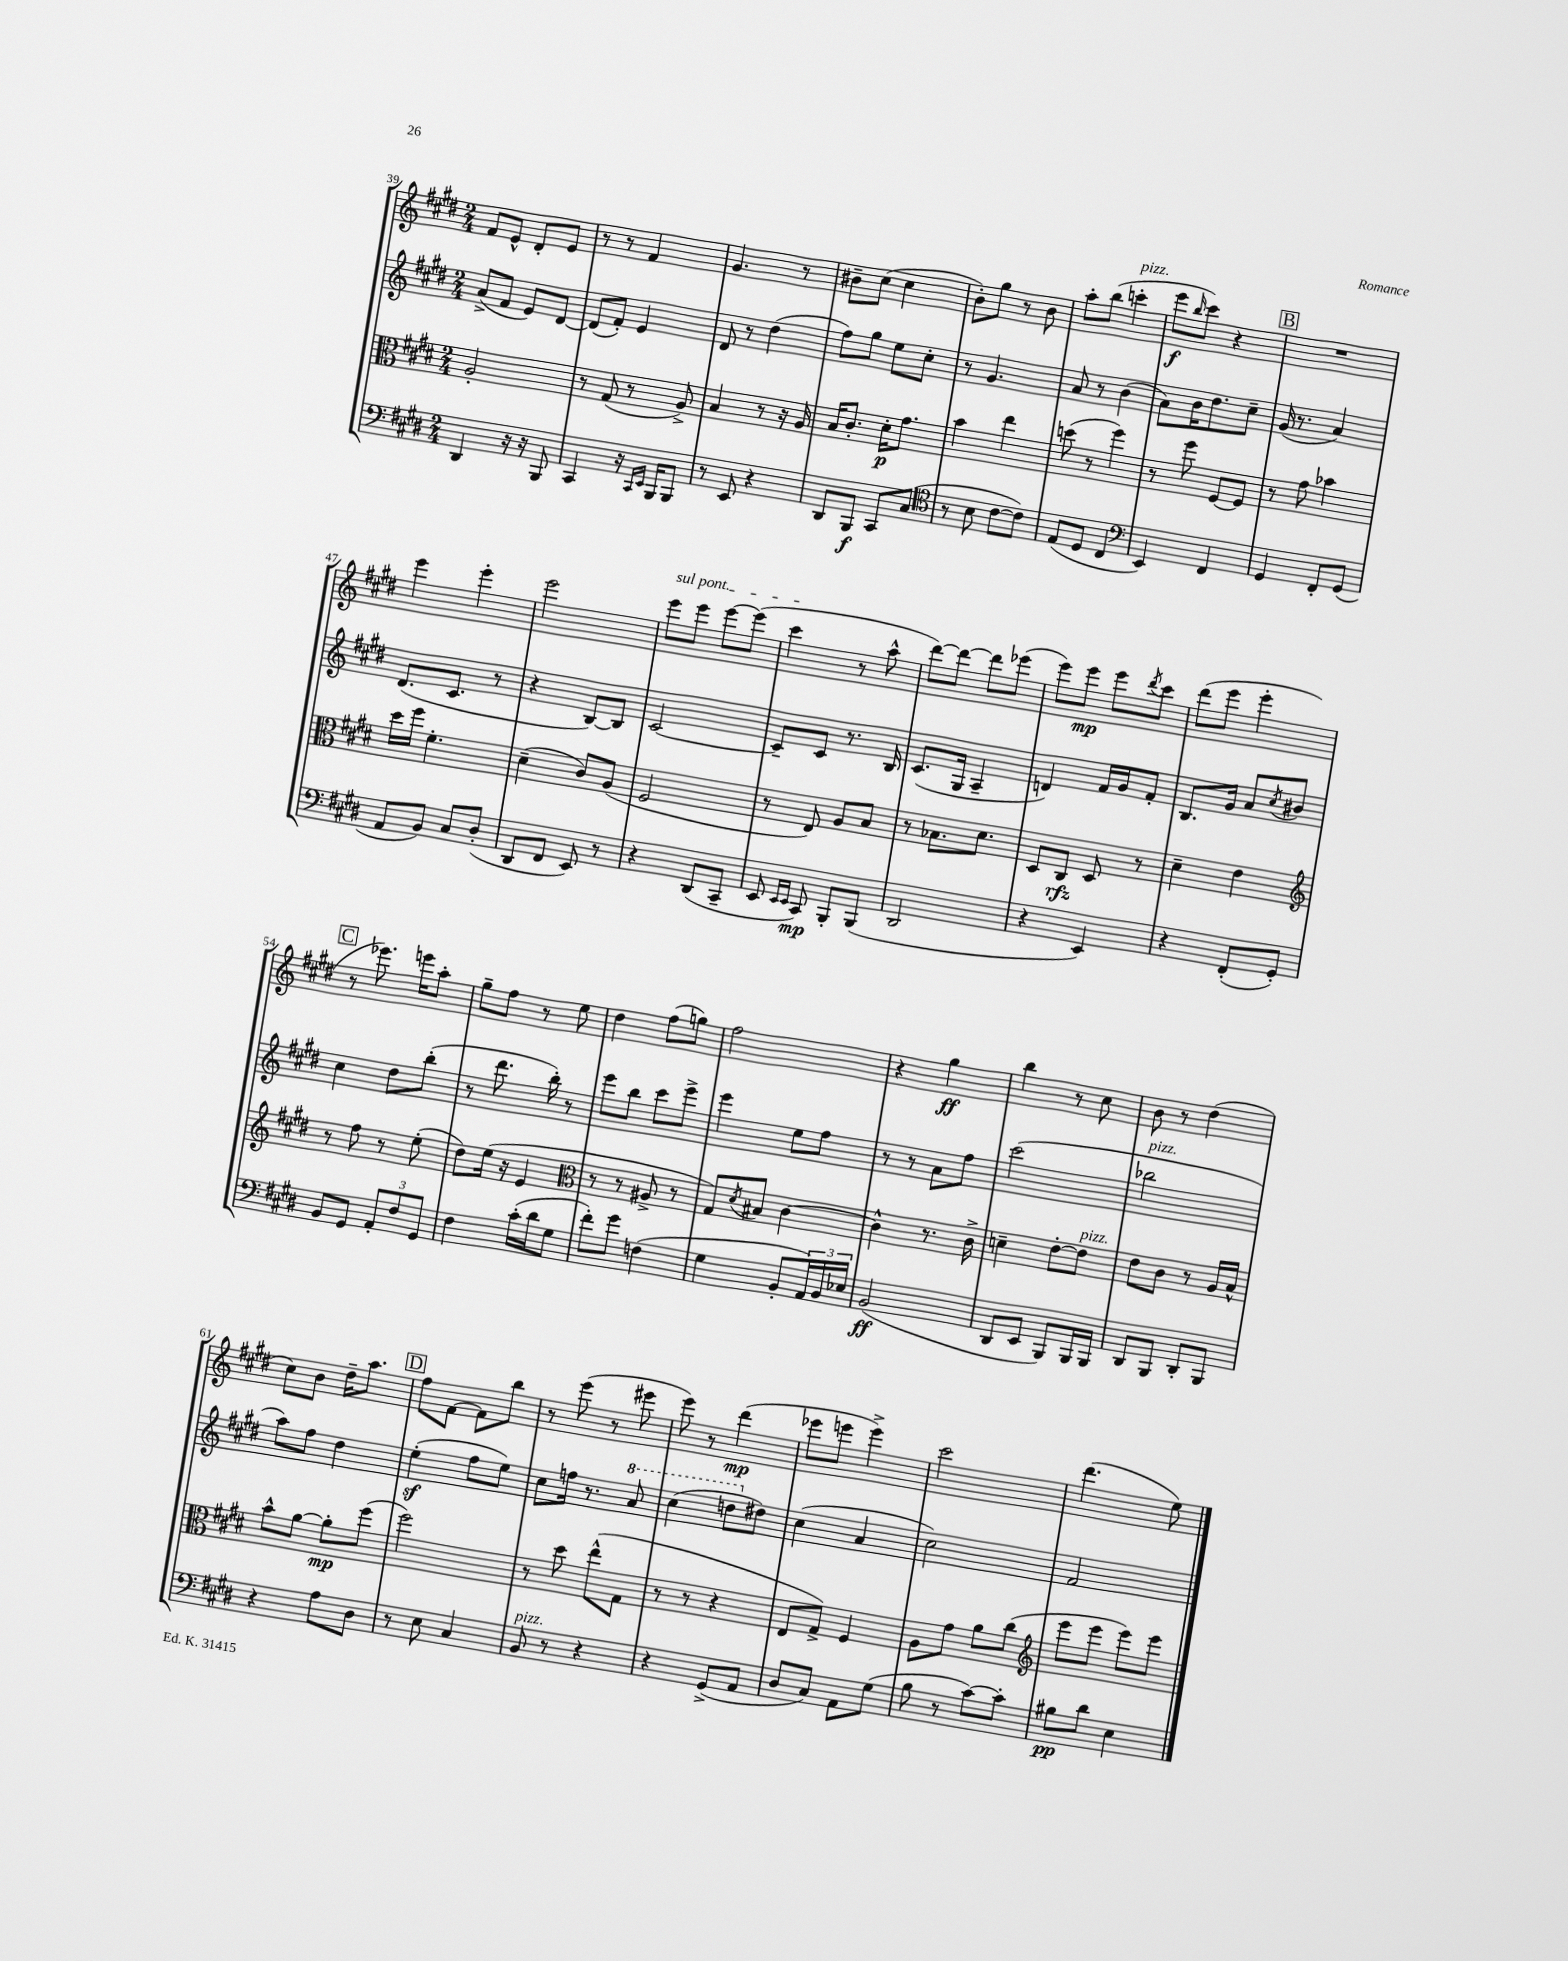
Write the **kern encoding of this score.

**kern	**kern	**kern	**kern
*staff4	*staff3	*staff2	*staff1
*clefF4	*clefC3	*clefG2	*clefG2
*k[f#c#g#d#]	*k[f#c#g#d#]	*k[f#c#g#d#]	*k[f#c#g#d#]
*M2/4	*M2/4	*M2/4	*M2/4
4DD#/	2A'/	(8a^/L	8f#/L
.	.	8f#/J	8e^^/J
16r	.	8e/L)	8d#'/L
16r	.	.	.
8BBB/	.	[8d#/J	8e/J
=	=	=	=
4CC#/	8r	(8d#/]L	8r
.	(8G#/	8f#'/J)	8r
16r	8r	4e/	4f#/
16qqCC#/LL	.	.	.
16qqEE/JJ	.	.	.
16BBB/LK	.	.	.
8BBB/J	8A^/)	.	.
=	=	=	=
8r	4B/	8d#/	4.g#/
8EE/	.	8r	.
4r	8r	(4dd#\	.
.	16r	.	8r
.	16A/	.	.
=	=	=	=
8DD#/L	16B/LK	8ff#\L)	8b#~\L
.	8.c#'/J	.	.
8BBB/J	.	8gg#\J	(8cc#\J
8CC#/L	16d#'\LK	8ee\L	4cc#\
.	8.g#\J	.	.
(8C#/J	.	8cc#'\J	.
=	=	=	=
*clefC4	*	*	*
8r	4b\	8r	8b'\L)
8B\	.	4.g#/	8gg#\J
[8c#\L	4ee\	.	8r
8c#\]J)	.	.	8b\
=	=	=	=
(8E/L	(8dd\	8a/	8aa'\L
8D#/J	8r	8r	(8bb\J
4C#/	4ff#\)	(4b\	4ccc'\
=	=	=	=
*clefF4	*	*	*
4EE/)	8r	8a\L)	8eee\L
.	.	.	16qqbb/
.	8ff#\	16b\K	8ccc#\J)
.	.	8.dd#\	.
4FF#/	[8F#/L	.	4r
.	8F#/]J	8cc#~\J	.
=	=	=	=
4GG#/	8r	(16g#/	2r
.	.	8.r	.
.	8g#\	.	.
8FF#'/L	4b-\	4a/)	.
(8GG#/J	.	.	.
=	=	=	=
8AA/L	16dd#\LL	(8.d#/L	4eee\
.	16ff#\JJ	.	.
8BB/J)	4.f#'\	.	.
.	.	8.c#/J	.
8C#/L	.	.	4eee'\
(8D#'/J	.	8r	.
=	=	=	=
8DD#/L	(4d#~\	4r	2eee\
8FF#/J	.	.	.
8EE/)	8c#/L)	[8B/L)	.
8r	(8A/J	8B/]J	.
=	=	=	=
4r	2F#/	[2c#/	8eee\L
.	.	.	8eee\J
(8DD#/L	.	.	[8eee\L
8CC#~/J	.	.	(8eee\]J
=	=	=	=
8EE/	8r	8c#~/]L	4ccc#\
16qqEE/LL	.	.	.
16qqEE/JJ	.	.	.
8CC#/)	8E/)	8c#/J	.
8BBB'/L	8A/L	8.r	8r
(8BBB/J	8B/J	.	8aa^^\
.	.	16B/	.
=	=	=	=
2DD#/	8r	(8.c#/L	[8ddd#\L)
.	8.B-\L	.	8ddd#\_J
.	.	16G#/Jk	.
.	.	4A~/	8ddd#\]L
.	8.d#\J	.	.
.	.	.	(8eee-\J
=	=	=	=
4r	8D#/L	4d/)	8eee\L)
.	8C#/J	.	8eee\J
4EE/)	8D#/	16f#/LL	8eee\L
.	.	16g#/J	.
.	.	.	8qddd#/
.	8r	8f#'/J	8ccc#\J
=	=	=	=
4r	4d#~\	8.B/L	(8ddd#\L
.	.	.	8eee\J
.	.	16g#/Jk	.
(8FF#'/L	4e\	8a/L	4eee'\
.	.	8qcc#/	.
8GG#'/J)	.	8b#/J	.
=	=	=	=
*	*clefG2	*	*
8BB/L	8r	4cc#\	8r
8GG#/J	8ff#\	.	8.eee-\)
12AA'/L	8r	8dd#\L	.
.	.	.	16eee\LK
12F#/	.	.	.
.	(8ee'\	(8bb'\J	8aa'\J
12GG#/J	.	.	.
=	=	=	=
4F#\	8dd#\L)	8r	8gg#~\L
.	(16ee\Jk	8.ddd#\	8ff#\J
.	16r	.	.
(16c#'\LL	4e/	.	8r
16d#\J	.	16bb'\)	.
8G#\J	.	8r	8ee\
=	=	=	=
*	*clefC3	*	*
8f#'\L)	8r	8eee\L	4dd#\
8g#\J	8r	8bb\J	.
(4F\	8A#^/	8ccc#\L	(8ff#\L
.	8r	8eee^\J	8gg\J)
=	=	=	=
4G#\	8G#/L)	4eee\	2ff#\
.	8qd#/	.	.
.	8B#/J	.	.
8BB'/L	[4c#\	8ee\L	.
24AA/L)	.	8ff#\J	.
24BB/	.	.	.
24E-/JJ	.	.	.
=	=	=	=
(2BB/	4c#^^\]	8r	4r
.	.	8r	.
.	8.r	8a\L	4gg#\
.	.	8ff#\J	.
.	16c#^\	.	.
=	=	=	=
8DD#/L	4d~\	(2ccc#\	4bb\
8EE/J	.	.	.
8BBB/L)	[8e'\L	.	8r
16BBB/L	8e\]J	.	8cc#\
16BBB/JJ	.	.	.
=	=	=	=
8DD#/L	8e\L	2bb-\	8b\
8BBB/J	8c#\J	.	8r
8DD#'/L	8r	.	(4dd#\
8BBB/J	16A/LL	.	.
.	16B^^/JJ	.	.
=	=	=	=
4r	8b^^\L	8aa\L)	8cc#\L)
.	[8a\J	8ff#\J	8b\J
8A\L	8a'\]L	4dd#\	16dd#~\LK
.	.	.	8.aa\J
8D#\J	(8ff#\J	.	.
=	=	=	=
8r	2ff#\)	(4ee'\	8ff#\L
8E\	.	.	[8f#\J
4C#/	.	8ff#\L	8f#\]L
.	.	8ee\J)	8bb\J
=	=	=	=
8BB/	8r	8cc#\L	8r
8r	8dd#\	16ff\Jk	(8eee\
.	.	8.r	.
4r	(8ee^^\L	.	8r
.	8G#\J	8aa/	8eee#\
=	=	=	=
4r	8r	(4ccc#\	8eee\)
.	8r	.	8r
(8GG#^/L	4r	8ddd\L	(4ddd#\
8AA/J	.	8dd#\J)	.
=	=	=	=
8D#/L	8E/L	(4cc#\	8eee-\L
8C#/J)	8G#^/J)	.	8eee\J
8AA\L	4F#/	4a/	4eee^\)
(8G#\J	.	.	.
=	=	=	=
8B\	8A\L	2cc#\)	2ccc#\
8r	8g#\J	.	.
[8c#\L)	8a\L	.	.
8c#'\]J	(8cc#\J	.	.
=	=	=	=
*	*clefG2	*	*
8B#\L	8eee\L	2f#/	(4.ddd#\
8d#\J	8eee\J	.	.
4E\	8eee\L)	.	.
.	8eee\J	.	8ee\)
==	==	==	==
*-	*-	*-	*-
